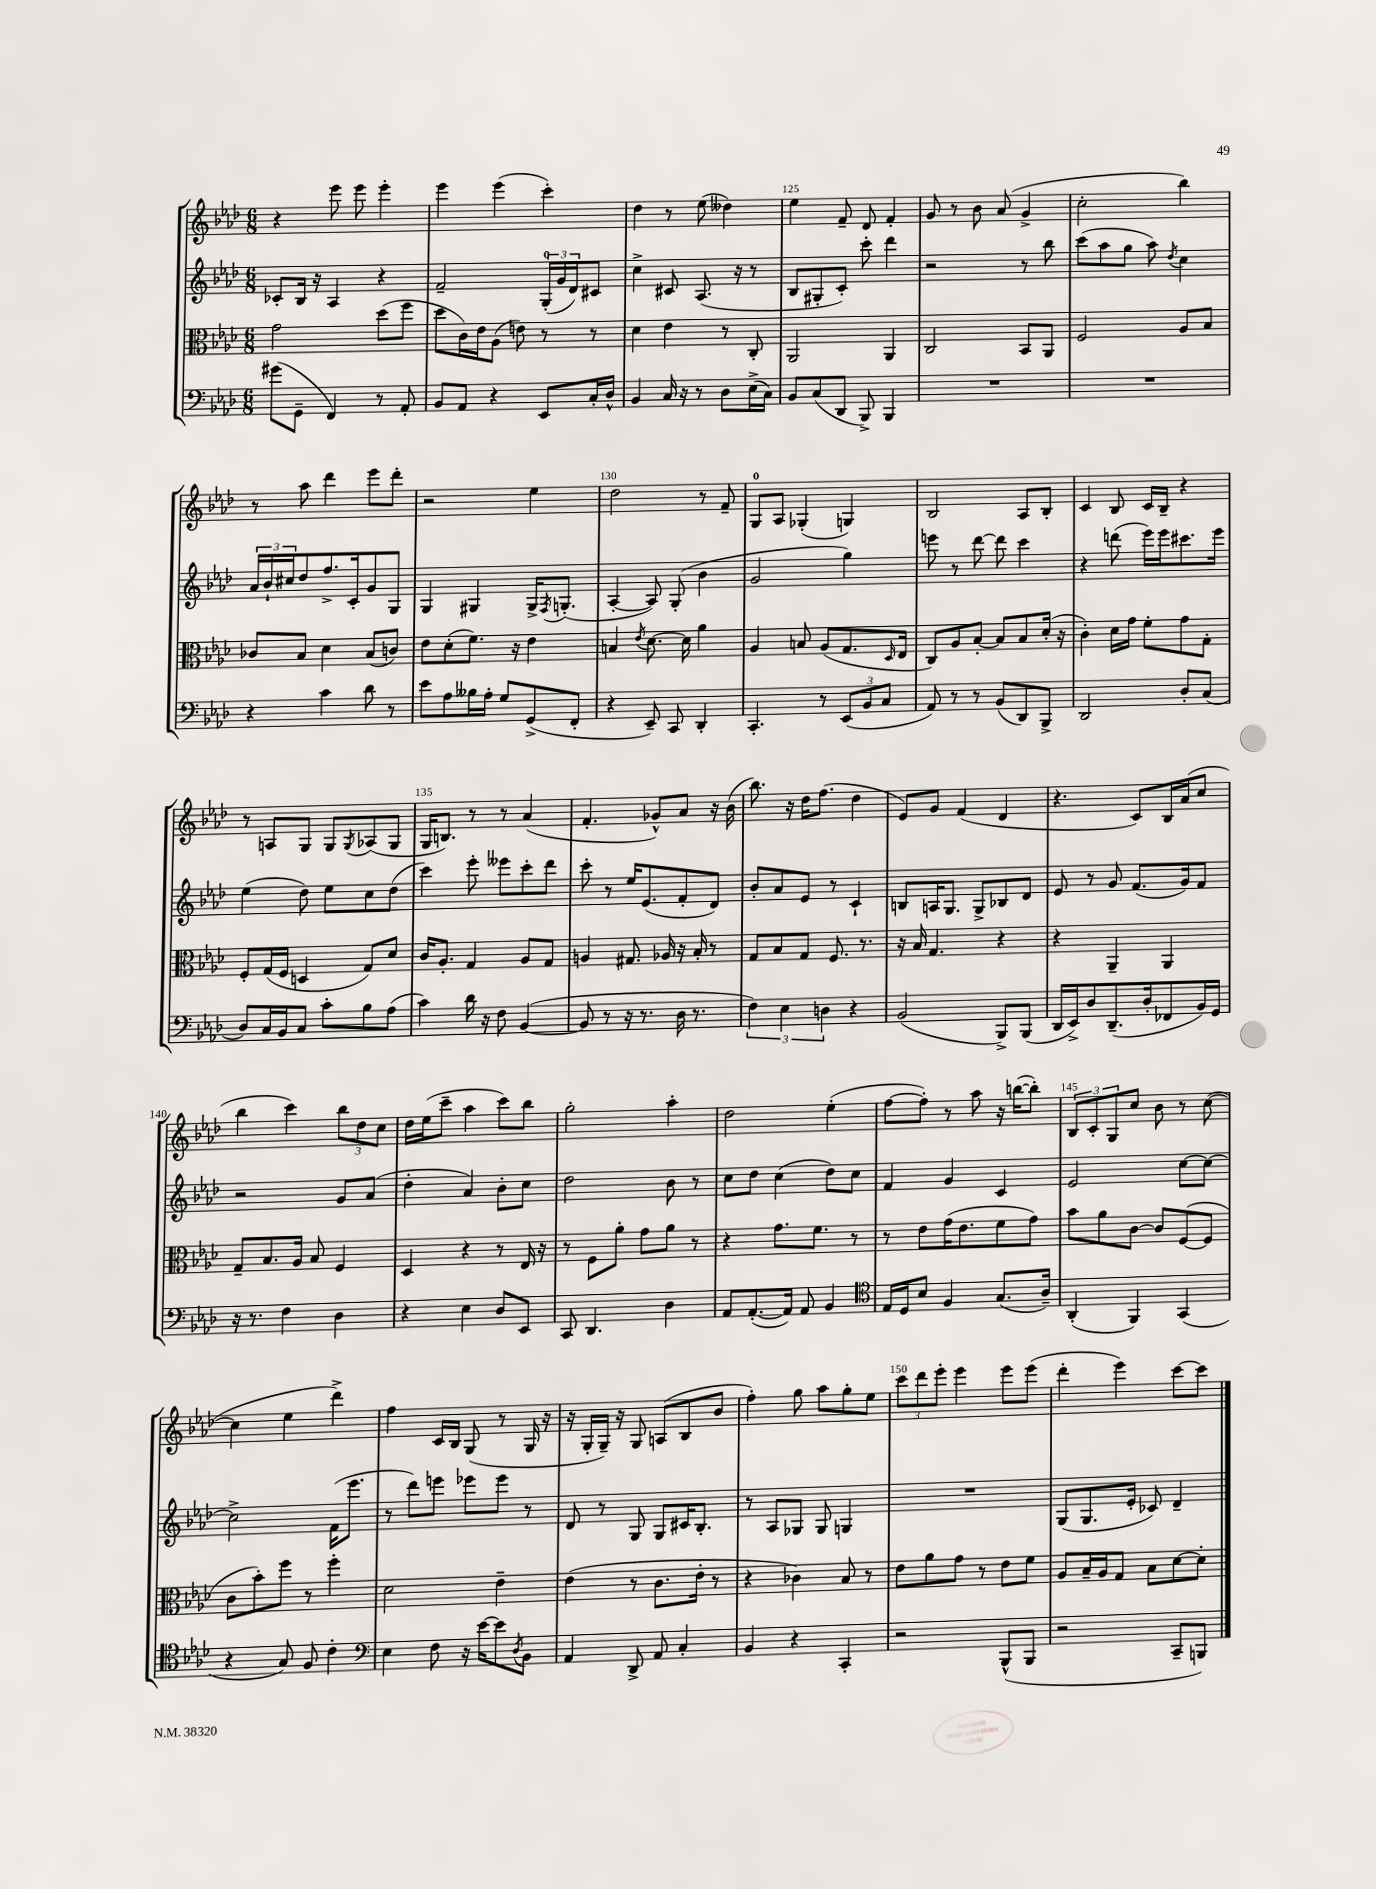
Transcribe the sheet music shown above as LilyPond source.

<<
\new StaffGroup <<
\new Staff = "s0" {
    \clef treble \key aes \major \numericTimeSignature \time 6/8
    r4 ees'''8 ees'''8 ees'''4-. |
    ees'''4 ees'''4( c'''4-.) |
    des''4 r8 ees''8( deses''4) |
    ees''4 f'8-- des'8 f'4-. |
    g'8 r8 bes'8 aes'8( g'4-> |
    c''2-. bes''4) |
    r8 aes''8 des'''4 ees'''8 des'''8-. |
    r2 ees''4 |
    des''2 r8 f'8-- |
    g8-0 aes8 ges4-.( g4) |
    bes2 aes8 bes8-. |
    c'4 bes8 c'16 bes16-- r4 |
    r8 a8 g8 g8 \acciaccatura { g8 } aes8( g8 |
    g16 b8.) r8 r8 aes'4( |
    f'4.-. ges'8-^) aes'8 r16 bes'16( |
    bes''8.) r16 des''16 f''8.( des''4 |
    ees'8) g'8 f'4( des'4 |
    r4. c'8) bes16 aes'16( c''8 |
    bes''4 c'''4) \tuplet 3/2 { bes''8 des''8 c''8 } |
    des''16 ees''16( c'''8-- aes''4 c'''8) bes''8 |
    g''2-. aes''4-. |
    des''2 ees''4-.( |
    f''8~ f''8-.) r8 aes''8 r16 b''16~( b''8-.) |
    \tuplet 3/2 { bes8 c'8-. g8 } c''8 bes'8 r8 c''8~( |
    c''4 ees''4 des'''4->) |
    f''4 c'16 bes16 g8( r8 g16 r16 |
    r16 g16-. g16--) r16 g8 a8( bes8 bes'8 |
    f''4-.) g''8 aes''8 g''8-. ees''8 |
    \tuplet 3/2 { c'''8 des'''8 ees'''8-. } ees'''4 ees'''8 ees'''8( |
    des'''4-. ees'''4) c'''8~ c'''8 \bar "|." |
}
\new Staff = "s1" {
    \clef treble \key aes \major \numericTimeSignature \time 6/8
    ces'8-. bes16 r16 aes4 r4 |
    f'2-- \tuplet 3/2 { g16-0-.( g'16 des'16) } cis'8 |
    c''4-> cis'8 aes8.( r16 r8 |
    bes8 gis8-. c'8-.) c'''8-. des'''4 |
    r2 r8 bes''8 |
    c'''8( aes''8 g''8 aes''8) \acciaccatura { des''8 } c''4 |
    \tuplet 3/2 { aes'16 bes'16-! cis''16 } des''8 f''8.-> c'16-. g'8 g8 |
    g4 gis4 gis16-> \acciaccatura { f8 } g8.-.( |
    aes4~-. aes8) g8-.( bes'4 |
    g'2 g''4) |
    e'''8 r8 des'''8~ des'''8 c'''4 |
    r4 d'''8( ees'''16) ees'''16 cis'''8. ees'''16 |
    ees''4( des''8) ees''8 c''8 des''8( |
    c'''4) ees'''8-. eeses'''8 c'''8-. des'''8 |
    c'''8-. r8 ees''16 ees'8.( f'8-. des'8) |
    bes'8-. aes'8 ees'8 r8 c'4-! |
    b8 a16 g8. g8-> bes8 des'8 |
    ees'8 r8 g'8 f'8.( g'16) f'8 |
    r2 g'8 aes'8( |
    des''4-. aes'4) bes'8-. c''8 |
    des''2 bes'8 r8 |
    c''8 des''8 c''4( des''8) c''8 |
    f'4 g'4 c'4 |
    ees'2 c''8~ c''8~ |
    c''2-> f'16( ees'''8. |
    r8 des'''8) e'''8 ees'''8 ees'''8 r8 |
    des'8 r8 g8 g8 cis'16 bes8.-. |
    r8 aes8 ges8 ges8 g4 |
    R2. |
    g8( g8. ees'16-. ces'8) des'4-- \bar "|." |
}
\new Staff = "s2" {
    \clef alto \key aes \major \numericTimeSignature \time 6/8
    g'2 des''8( f''8 |
    des''8 c'16) ees'16 aes8( e'8) r8 r8 |
    des'4 ees'4 r8 c8-. |
    aes,2 aes,4 |
    c2 bes,8 aes,8 |
    f2 aes8 bes8 |
    ces'8 bes8 des'4 bes8( c'8) |
    ees'8 des'8-.( f'8.) r16 ees'4 |
    b4 \acciaccatura { ees'8 } des'8.~ des'16 aes'4 |
    aes4 b8 aes8( g8. \grace { des16 } ees16 |
    c8) aes8 bes8~-. bes8 bes8 des'16-.( r16 |
    c'4-.) des'16 g'16 f'8-. g'8 g8-. |
    f8-. g16( f16 d4 g8) des'8 |
    c'16 aes8.-. g4 aes8 g8 |
    a4 gis8. aes16 r16 bes16-. r8 |
    g8 bes8 g8 f8. r8. |
    r16 bes16 g4. r4 |
    r4 aes,4-- aes,4 |
    g8-- bes8. aes16 bes8 f4 |
    des4 r4 r8 ees16 r16 |
    r8 f8 aes'8-. g'8 aes'8 r8 |
    r4 g'8. f'8. r8 |
    r8 ees'8 g'16( ees'8. f'8 g'8) |
    bes'8 aes'8 c'8~ c'8 f8~( f8 |
    c'8 bes'8-.) f''8 r8 f''4-. |
    des'2 ees'4-- |
    ees'4( r8 c'8. ees'16-. r8 |
    r4 ces'4) bes8 r8 |
    ees'8 aes'8 g'8 r8 ees'8 f'8 |
    aes8 bes16-- aes16 g8 bes8 des'8~ des'8-. \bar "|." |
}
\new Staff = "s3" {
    \clef bass \key aes \major \numericTimeSignature \time 6/8
    gis'8( g,8-- f,4) r8 aes,8-. |
    bes,8 aes,8 r4 ees,8 c16-. des16-^ |
    bes,4 c16 r16 r8 des8 ees16->( c16) |
    bes,8 c8( des,8 bes,,8->) bes,,4 |
    R2. |
    R2. |
    r4 c'4 des'8 r8 |
    ees'8 aes8 beses16 aes16-. g8 g,8->( f,8-. |
    r4 ees,8--) c,8 des,4-. |
    c,4.-. r8 \tuplet 3/2 { ees,8( bes,8 c8 } |
    aes,8) r8 r8 bes,8( des,8) bes,,8-> |
    des,2 des8-. c8( |
    des8) c16 bes,16 c8 c'8-. bes8 aes8( |
    c'4) des'16 r16 f8 bes,4~( |
    bes,8 r8 r16 r8. des16 r8. |
    \tuplet 3/2 { f4) ees4 d4 } r4 |
    bes,2( bes,,8->) bes,,8( |
    des,16 ees,16->) des8 des,8.--( des16-. fes,8 bes,16) g,16 |
    r16 r8. f4 des4 |
    r4 ees4 des8 ees,8 |
    c,8 des,4. des4 |
    aes,8 aes,8.~-.( aes,16) aes,8 bes,4 |
    \clef tenor ees16 des16 bes8 f4 g8.( aes16--) |
    aes,4-.( f,4) g,4( |
    r4 g8) f8 c'4-. |
    \clef bass ees4 f8 r16 ees'16~ ees'8 \acciaccatura { des8 } bes,8 |
    aes,4 des,8-> aes,8 c4-. |
    bes,4 r4 c,4-. |
    r2 bes,,8-^( bes,,8 |
    r2 c,8-- b,,8) \bar "|." |
}
>>
>>
\layout { \context { \Score currentBarNumber = #122 \override BarNumber.break-visibility = ##(#f #t #t) barNumberVisibility = #(every-nth-bar-number-visible 5) } }
